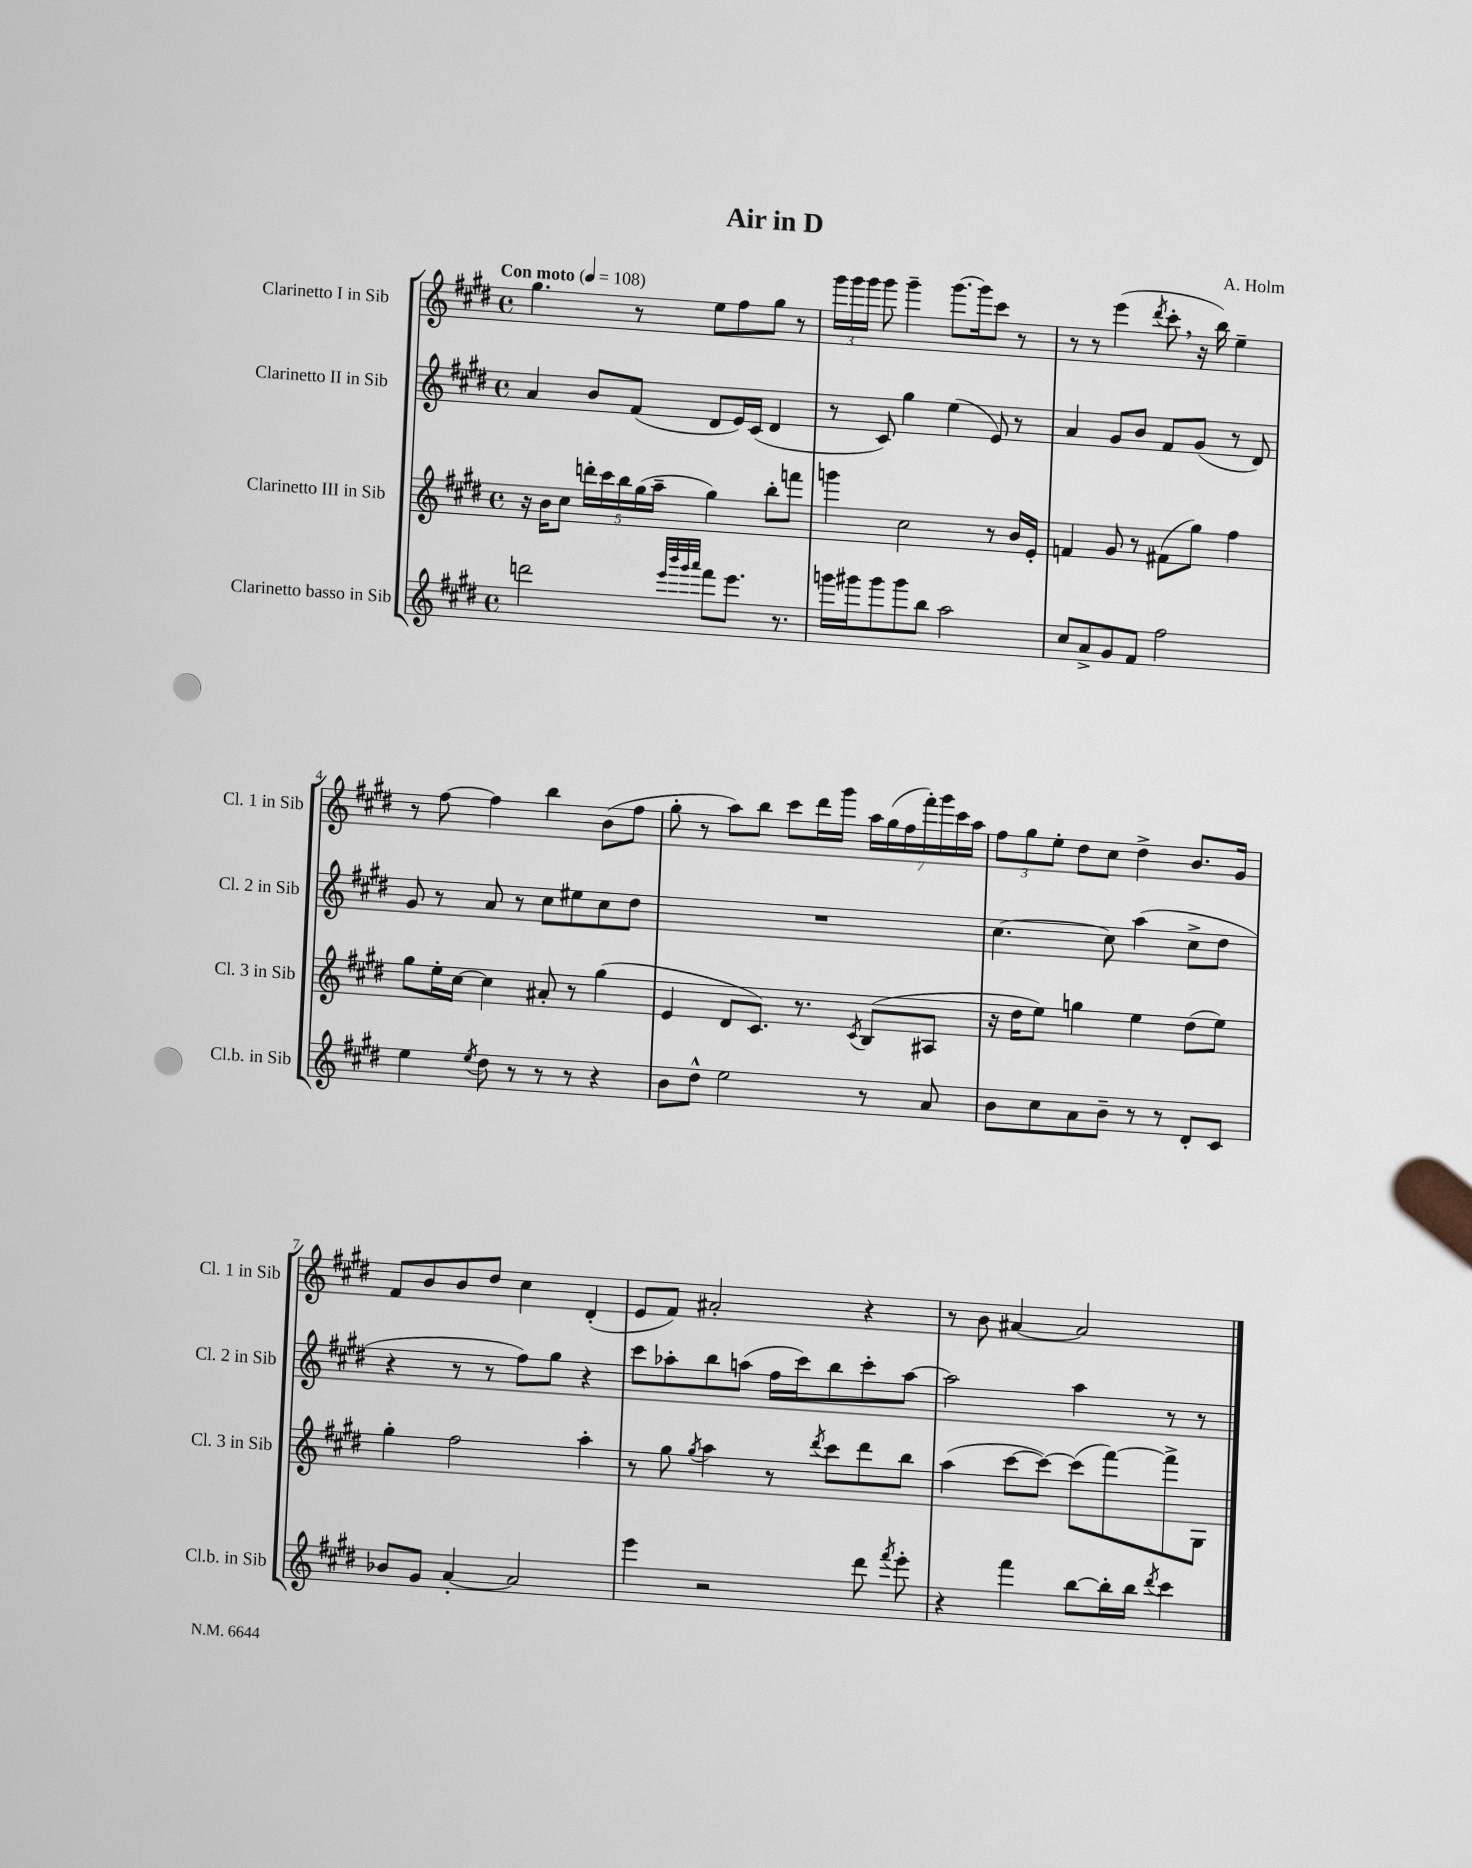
\header { title = "Air in D" composer = "A. Holm" }
<<
\new StaffGroup <<
\new Staff = "s0" \with { instrumentName = "Clarinetto I in Sib" shortInstrumentName = "Cl. 1 in Sib" } {
    \clef treble \key e \major \defaultTimeSignature \time 4/4 \tempo "Con moto" 4 = 108
    \autoBeamOff gis''4. r8 e''8[ fis''8 gis''8] r8 |
    \tuplet 3/2 { gis'''16[ gis'''16 gis'''16] } gis'''8 gis'''4-- gis'''8.[~ gis'''16 cis'''8] r8 |
    r8 r8 e'''4( \acciaccatura { dis'''8 } cis'''8-. \breathe r16 b''16) e''4-- |
    r8 fis''8~ fis''4 b''4 b'8[( fis''8] |
    gis''8-. r8 a''8[) b''8] cis'''8[ dis'''16 gis'''16] \tuplet 7/4 { a''16[ gis''16( fis''16 fis'''16-.) gis'''16 cis'''16 a''16] } |
    \tuplet 3/2 { fis''8[ gis''8 e''8]-. } dis''8[ cis''8] dis''4-> b'8.[ gis'16] |
    fis'8[ b'8 b'8 dis''8] cis''4 dis'4-.( |
    e'8[ fis'8]) ais'2-. r4 |
    r8 b'8 ais'4~ ais'2 \bar "|." |
}
\new Staff = "s1" \with { instrumentName = "Clarinetto II in Sib" shortInstrumentName = "Cl. 2 in Sib" } {
    \clef treble \key e \major \defaultTimeSignature \time 4/4
    \autoBeamOff a'4 b'8[ fis'8]( dis'8[ e'16) cis'16]( dis'4 |
    r8 cis'8) gis''4 e''4( e'8) r8 |
    a'4 gis'8[ b'8] fis'8[ gis'8]( r8 dis'8) |
    gis'8 r8 a'8 r8 cis''8[ eis''8 cis''8 dis''8] |
    R1 |
    cis''4.~ cis''8 a''4( cis''8[-> dis''8] |
    r4 r8 r8 fis''8[) gis''8] r4 |
    cis'''8[ aes''8-. b''8 a''8]( fis''16[ cis'''16) b''8 cis'''8-. a''8]~ |
    a''2 a''4 r8 r8 \bar "|." |
}
\new Staff = "s2" \with { instrumentName = "Clarinetto III in Sib" shortInstrumentName = "Cl. 3 in Sib" } {
    \clef treble \key e \major \defaultTimeSignature \time 4/4
    \autoBeamOff r16 b'16[ cis''8] \tuplet 5/4 { d'''16[-. cis'''16 b''16 gis''16( a''16]-- } gis''4) b''8[-. f'''8] |
    g'''4 cis''2 r8 b'16[ e'16]-. |
    f'4 gis'8 r8 fis'8[( gis''8]) fis''4 |
    gis''8[ e''16-. cis''16]~ cis''4 ais'8-. r8 gis''4( |
    e'4 dis'8[ cis'8.]) r8. \acciaccatura { cis'8 } b8[( ais8] |
    r16 dis''16[ e''8]) g''4 e''4 dis''8[( e''8]) |
    gis''4-. fis''2 a''4-. |
    r8 gis''8 \acciaccatura { gis''8 } a''4 r8 \acciaccatura { dis'''8 } cis'''8[ dis'''8 b''8] |
    a''4( cis'''8[~ cis'''8]~) cis'''8[( fis'''8~) fis'''8-> gis8] \bar "|." |
}
\new Staff = "s3" \with { instrumentName = "Clarinetto basso in Sib" shortInstrumentName = "Cl.b. in Sib" } {
    \clef treble \key e \major \defaultTimeSignature \time 4/4
    \autoBeamOff d'''2 \grace { e'''32[ b'''32 gis'''32 a'''32] } fis'''8[ e'''8.] r8. |
    g'''16[ gis'''16 gis'''8 gis'''8 b''8] a''2 |
    cis''8[ a'8-> gis'8 fis'8] fis''2 |
    e''4 \acciaccatura { e''8 } dis''8 r8 r8 r8 r4 |
    b'8[ dis''8]-^ e''2 r8 a'8 |
    b'8[ cis''8 a'8 b'8]-- r8 r8 dis'8[-. cis'8] |
    bes'8[ gis'8] a'4~-. a'2 |
    e'''4 r2 dis'''8 \acciaccatura { fis'''8 } e'''8-. |
    r4 fis'''4 b''8[~ b''16-. b''16] \acciaccatura { dis'''8 } cis'''4 \bar "|." |
}
>>
>>
